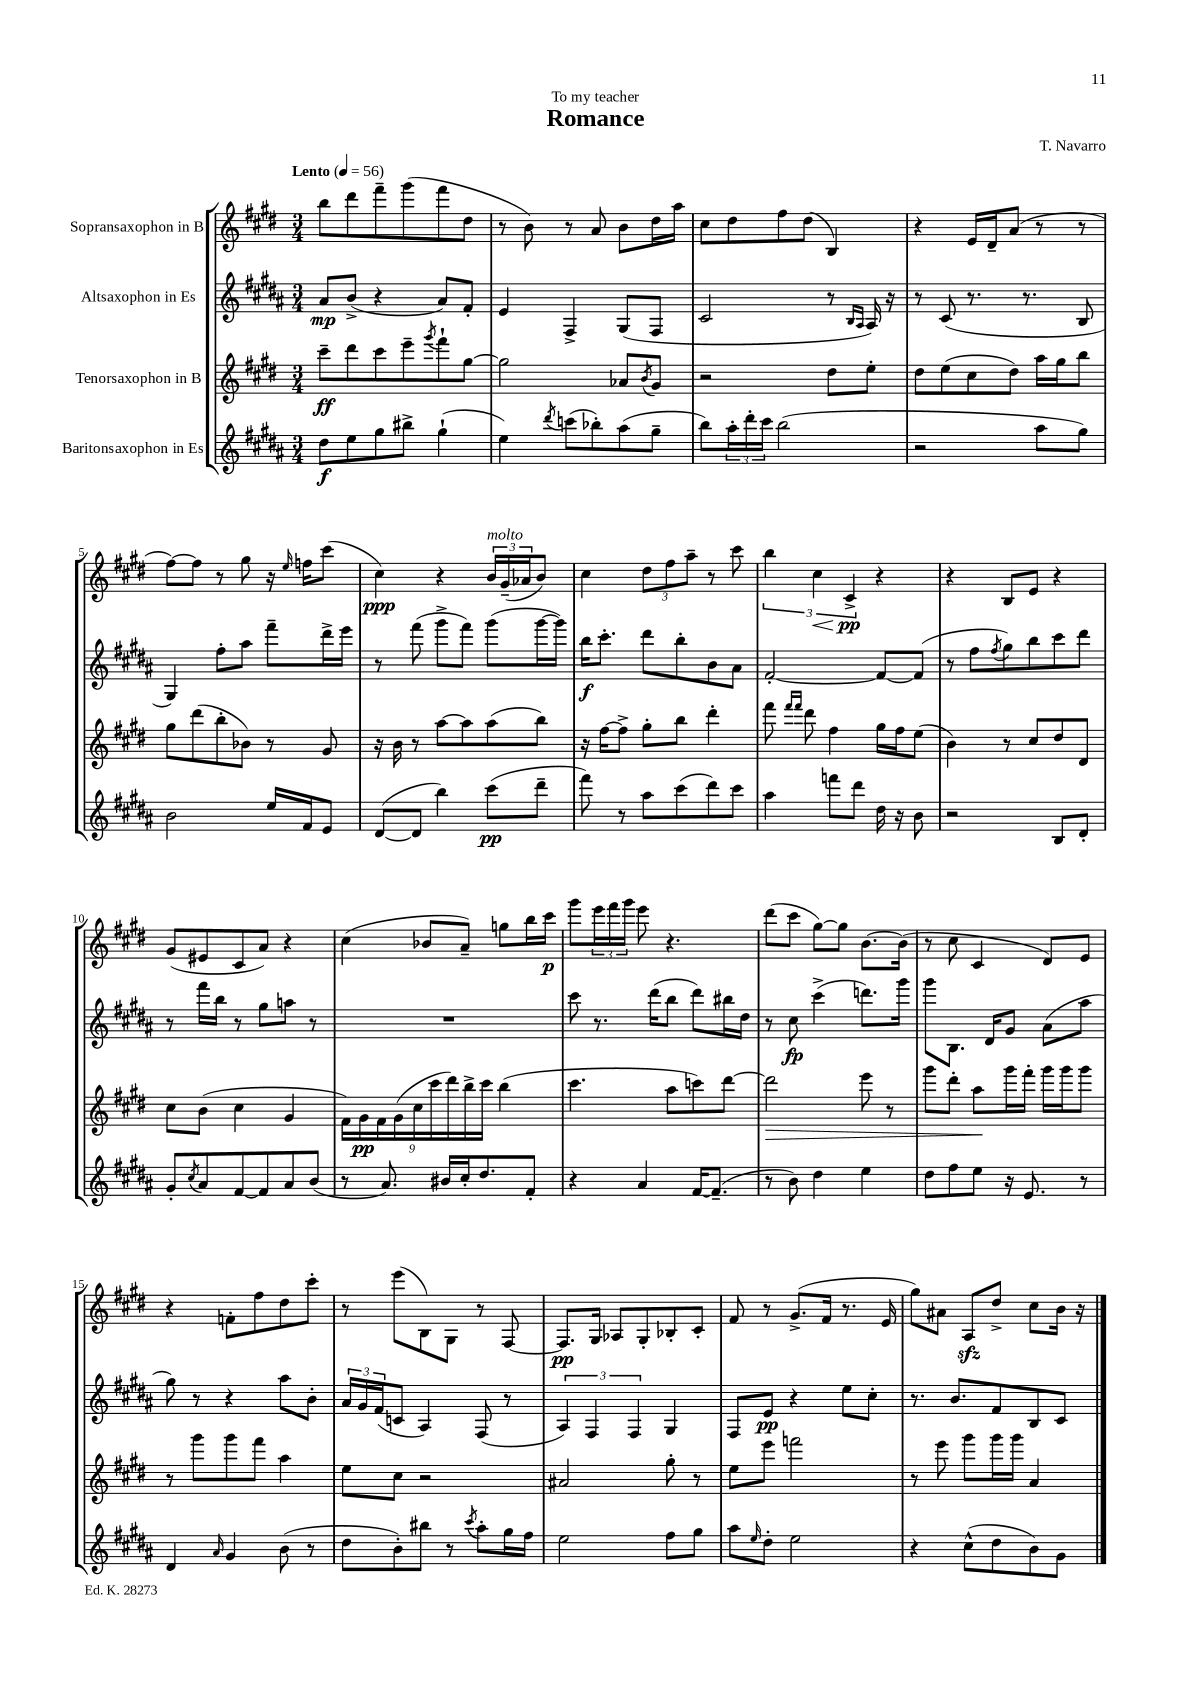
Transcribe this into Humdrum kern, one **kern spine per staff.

**kern	**kern	**kern	**kern
*staff4	*staff3	*staff2	*staff1
*clefG2	*clefG2	*clefG2	*clefG2
*k[f#c#g#d#a#]	*k[f#c#g#d#]	*k[f#c#g#d#a#]	*k[f#c#g#d#]
*M3/4	*M3/4	*M3/4	*M3/4
*MM56	*MM56	*MM56	*MM56
8dd#	8ccc#~	8a#	8bb
8ee	8ddd#	(8b^	8ddd#
8gg#	8ccc#	4r	8fff#~
8bb#^	8eee~	.	(8ggg#
.	8qggg#	.	.
(4gg#`	8fff#`	8a#)	8fff#
.	[8gg#	8f#'	8dd#
=	=	=	=
4ee)	2gg#]	4e	8r
.	.	.	8b)
8qddd#	.	.	.
(8ccc	.	4F#^	8r
8bb-')	.	.	8a
(8aa#	8a-	(8G#	8b
.	8qb	.	.
8gg#~	8g#	8F#	16dd#
.	.	.	16aa
=	=	=	=
8bb)	2r	2c#	8cc#
24aa#'	.	.	8dd#
24ddd#'	.	.	.
24ccc#	.	.	.
(2bb	.	.	8ff#
.	.	.	(8dd#
.	8dd#	8r	4B)
.	.	16qqB	.
.	.	16qqA#	.
.	8ee'	16A#)	.
.	.	16r	.
=	=	=	=
2r	8dd#	8r	4r
.	(8ee	(8c#	.
.	8cc#	8.r	16e
.	.	.	16d#~
.	8dd#)	.	(8a
.	.	8.r	.
8aa#	16aa	.	8r
.	16gg#	.	.
8gg#)	8bb	8B	8r
=	=	=	=
2b	8gg#	4G#)	[8ff#)
.	(8ddd#	.	8ff#]
.	8bb'	8ff#'	8r
.	8b-)	8aa#	8gg#
16ee	8r	8fff#~	16r
.	.	.	16qqee
16f#	.	.	16ff
8e	8g#	16ddd#^	(8ccc#
.	.	16eee	.
=	=	=	=
([8d#	16r	8r	4cc#)
.	16b	.	.
8d#]	8r	(8fff#	.
4bb)	[8aa	8ggg#^	4r
.	8aa]	8fff#)	.
(8ccc#	(8aa	(8ggg#	24b
.	.	.	(24g#~
.	.	.	24a-
8ddd#~	8bb)	[16ggg#	8b)
.	.	16ggg#])	.
=	=	=	=
8fff#)	16r	16bb	4cc#
.	[16ff#	8.ccc#'	.
8r	8ff#^]	.	.
8aa#	8gg#'	8ddd#	12dd#
.	.	.	12ff#
(8ccc#	8bb	8bb'	.
.	.	.	12aa~
8ddd#)	4ddd#'	8b	8r
8ccc#	.	8a#	8ccc#
=	=	=	=
4aa#	8fff#	[2f#'	6bb
.	16qqfff#	.	.
.	16qqfff#	.	.
.	8ddd#	.	.
.	.	.	6cc#
8fff	4ff#	.	.
.	.	.	6c#^
8ddd#	.	.	.
16dd#	16gg#	8f#_	4r
16r	16ff#	.	.
8b	(8ee	(8f#]	.
=	=	=	=
2r	4b)	8r	4r
.	.	8ff#	.
.	.	8qff#	.
.	8r	8gg#)	8B
.	8cc#	8bb	8e
8B	8dd#	8ccc#	4r
8d#'	8d#	8ddd#	.
=	=	=	=
8g#'	8cc#	8r	(8g#
8qcc#	.	.	.
8a#	(8b	16fff#	8e#
.	.	16bb	.
[8f#	4cc#	8r	8c#
8f#]	.	8gg#	8a)
8a#	4g#	8aa	4r
(8b	.	8r	.
=	=	=	=
8r	18f#)	2.r	(4cc#
.	18g#	.	.
.	18f#	.	.
8.a#)	.	.	.
.	(18g#	.	.
.	18cc#	.	.
.	.	.	8b-
.	18ccc#	.	.
16b#	.	.	.
.	18ddd#)	.	.
16cc#'	.	.	8a~)
.	18bb^	.	.
8.dd#	.	.	.
.	18ccc#	.	.
.	(4bb	.	8gg
8f#'	.	.	16bb
.	.	.	16ccc#
=	=	=	=
4r	4.ccc#	8ccc#	8ggg#
.	.	8.r	24eee
.	.	.	24fff#
.	.	.	24ggg#
4a#	.	.	8eee
.	.	(16ddd#	.
.	8aa	8bb	4.r
[16f#	8ccc)	8ddd#)	.
(8.f#~]	.	.	.
.	[8ddd#	16bb#	.
.	.	16dd#	.
=	=	=	=
8r	2ddd#]	8r	(8ddd#
8b)	.	8cc#	8ccc#
4dd#	.	(4ccc#^	[8gg#)
.	.	.	8gg#]
4ee	8eee	8.ddd)	[8.b
.	8r	.	.
.	.	16ggg#	(16b]
=	=	=	=
8dd#	8ggg#	8ggg#	8r
8ff#	8ddd#'	8.B	8cc#
8ee	8aa	.	4c#
.	.	16d#	.
16r	16ggg#	8g#	.
8.e	16fff#'	.	.
.	16ggg#	(8a#	8d#)
.	16ggg#	.	.
8r	8ggg#	8aa#	8e
=	=	=	=
4d#	8r	8gg#)	4r
.	8ggg#	8r	.
16qqa#	.	.	.
4g#	8ggg#	4r	8f'
.	8fff#	.	8ff#
(8b	4aa	8aa#	8dd#
8r	.	8b'	8ccc#'
=	=	=	=
8dd#	8ee	24a#	8r
.	.	24g#	.
.	.	(24f#	.
8b')	8cc#	8c	(8eee
8bb#	2r	4A#)	8B)
8r	.	.	8G#
8qccc#	.	.	.
8aa#'	.	(8F#	8r
16gg#	.	8r	[8F#
16ff#	.	.	.
=	=	=	=
2ee	2a#	6A#)	8.F#]
.	.	6F#	.
.	.	.	16G#
.	.	.	8A-
.	.	6F#	.
.	.	.	8G#'
8ff#	8gg#'	4G#	8B-'
8gg#	8r	.	8c#'
=	=	=	=
8aa#	8ee	8F#	8f#
16qqee	.	.	.
8dd#'	8eee	8e	8r
2ee	2fff	4r	(8.g#^
.	.	.	16f#
.	.	8ee	8.r
.	.	8cc#'	.
.	.	.	16e
=	=	=	=
4r	8r	8.r	8gg#)
.	8eee	.	8a#
.	.	8.b	.
(8cc#^^	8ggg#	.	8A
8dd#	16ggg#	8f#	8dd#^
.	16ggg#	.	.
8b)	4a	8B	8cc#
8g#	.	8c#	16b
.	.	.	16r
==	==	==	==
*-	*-	*-	*-
